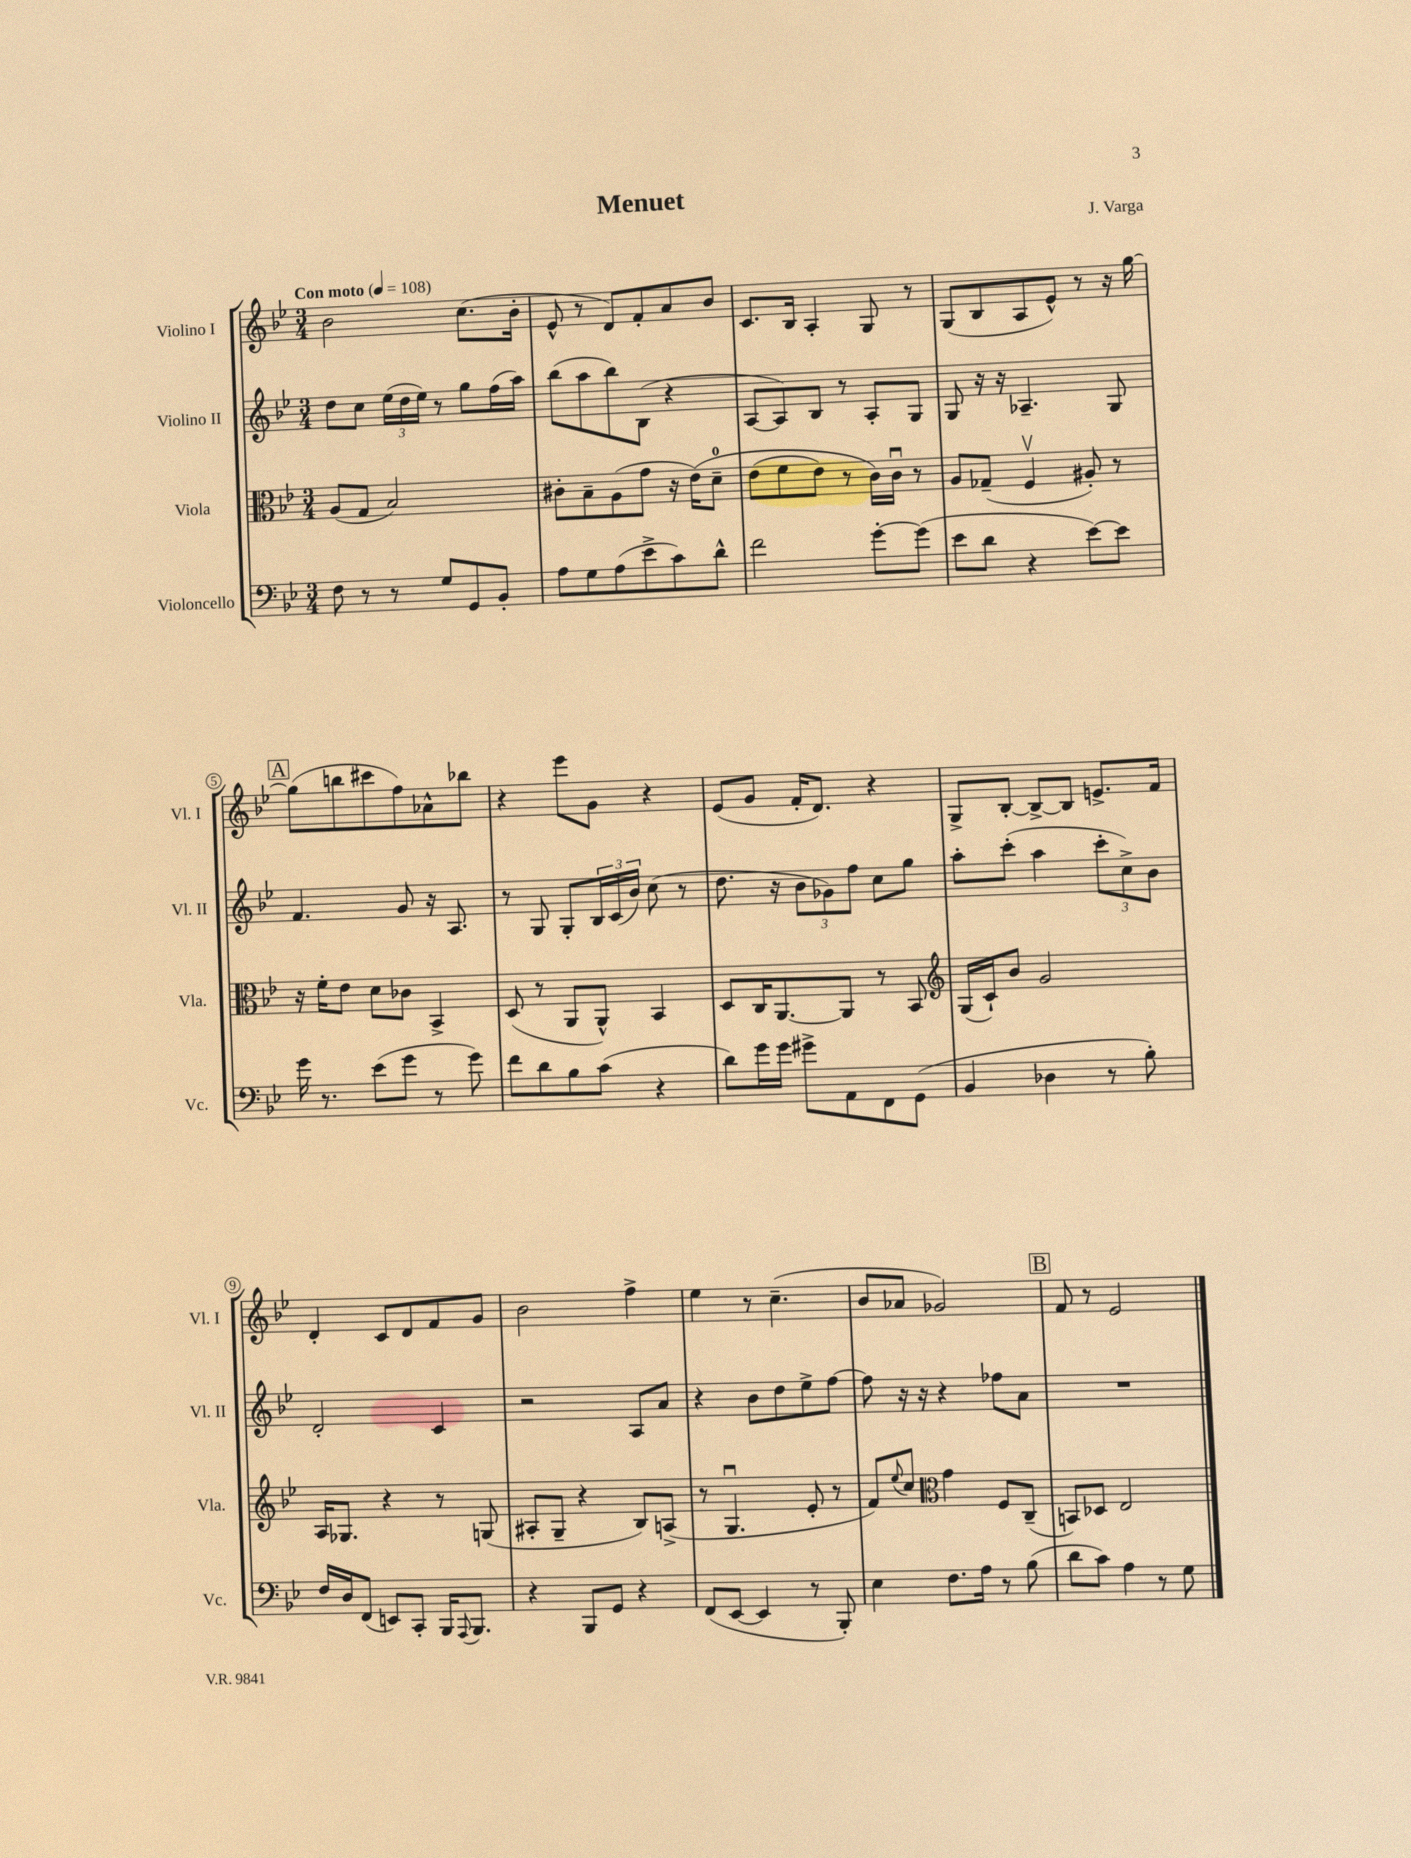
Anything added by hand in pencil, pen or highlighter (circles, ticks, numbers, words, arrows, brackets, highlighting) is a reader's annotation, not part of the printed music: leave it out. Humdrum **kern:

**kern	**kern	**kern	**kern
*staff4	*staff3	*staff2	*staff1
*clefF4	*clefC3	*clefG2	*clefG2
*k[b-e-]	*k[b-e-]	*k[b-e-]	*k[b-e-]
*M3/4	*M3/4	*M3/4	*M3/4
*MM108	*MM108	*MM108	*MM108
8F\	(8A/L	8dd\L	2b-\
8r	8G/J	8cc\J	.
8r	2B-/)	(24ee-\LL	.
.	.	24dd\	.
.	.	24ee-\JJ)	.
8G/L	.	8r	.
8GG/	.	8gg\L	(8.cc\L
8BB-'/J	.	(16ff\L	.
.	.	16aa\JJ)	16b-'\Jk
=	=	=	=
8A\L	8c#'\L	(8bb-\L	8e-^^/
8G\	8B-~\	8aa\	8r
(8A\	(8A\	8bb-\)	8d/L)
8e-^\	8g\J	(8B-\J	8f'/
8c\)	16r	4r	8a/
.	&(16e-\LK)	.	.
8d^^\J	8d~\J	.	8b-/J
=	=	=	=
2f\	(8e-\L	[8A/L	8.c/L
.	8f\	8A/])	.
.	.	.	16B-/Jk
.	8e-\J)	8B-/J	4A'/
.	8r	8r	.
[8g'\L	16c\LL&)	8A'/L	8G/
.	16cu\JJ	.	.
(8g\]J	8r	8G/J	8r
=	=	=	=
8e-\L	8A/L	8G/	(8G/L
8d\J	(8G-~/J	16r	8B-/
.	.	16r	.
4r	4Fv/	4.A-~/	8A/
.	.	.	8e-^^/J)
[8e-\L)	8A#'/)	.	8r
8e-\]J	8r	8G/	16r
.	.	.	[16gg\
=	=	=	=
16g\	16r	4.f/	(8gg\]L
8.r	16f'\LK	.	.
.	8e-\J	.	8bb\
(8e-\L	8d\L	.	8ccc#\
8g\J	8c-\J	8g/	8ff\)
8r	4BB-^/	16r	8a-^^\
.	.	8.A/	.
8g\)	.	.	8bb-\J
=	=	=	=
8f\L	(8D/	8r	4r
8d\	8r	8G/	.
8B-\	8AA/L	8G'/L	8eee-\L
(8c\J	8AA^^/J)	24B-/L	8g\J
.	.	(24c/	.
.	.	24b-/JJ)	.
4r	4BB-/	(8cc\	4r
.	.	8r	.
=	=	=	=
8d\L)	8D/L	8.dd\	(8e-/L
16g\L	16C/K	.	8g/J
16g\JJ	[8.AA/	16r	.
8g#^\L	.	12b-\L	16f'/LK
.	.	.	8.d/J)
.	.	12g-\)	.
8AA\	8AA/]J	.	.
.	.	12ff\J	.
8FF\	8r	8cc\L	4r
(8GG\J	8BB-/	8gg\J	.
=	=	=	=
*	*clefG2	*	*
4BB-/	(16G/LL	8aa'\L	8G^/L
.	16c`/J)	.	.
.	8b-/J	(8ccc'\J	[8B-'/J
4D-\	2g/	4aa\	8B-^/_L
.	.	.	8B-/]J
8r	.	12ccc'\L	8.e^/L
.	.	12cc^\)	.
8B-'\)	.	.	.
.	.	12b-\J	.
.	.	.	16f/Jk
=	=	=	=
16F/LL	16A/LK	2d'/	4d'/
16D/J	8.G-/J	.	.
(8FF/J	.	.	.
8EE/L)	4r	.	8c/L
8CC'/J	.	.	8d/
16BBB-/LK	8r	4c/	8f/
8qqAAA/	.	.	.
8.BBB-/J	.	.	.
.	(8G/	.	8g/J
=	=	=	=
4r	8A#'/L	2r	2b-\
.	8G~/J	.	.
8BBB-/L	4r	.	.
8GG/J	.	.	.
4r	8B-/L)	8A/L	4ff^\
.	(8A^/J	8a/J	.
=	=	=	=
(8FF/L	8r	4r	4ee-\
[8EE-/J	4.Gu/	.	.
4EE-/]	.	8b-\L	8r
.	.	8dd\	(4.cc~\
8r	8e-'/	8ee-^\	.
8BBB-'/)	8r	[8ff\J	.
=	=	=	=
4E-\	8f/L)	8ff\]	8b-/L
.	8qqee-/	.	.
.	8cc/J	16r	8a-/J
.	.	16r	.
*	*clefC3	*	*
8.F\L	4g\	4r	2g-/)
16A\Jk	.	.	.
8r	8F/L	8ff-\L	.
(8B-\	(8C~/J	8a\J	.
=	=	=	=
8d\L	8BB/L)	2.r	8f/
8c\J)	8D-/J	.	8r
4A\	2E-/	.	2e-/
8r	.	.	.
8G\	.	.	.
==	==	==	==
*-	*-	*-	*-
